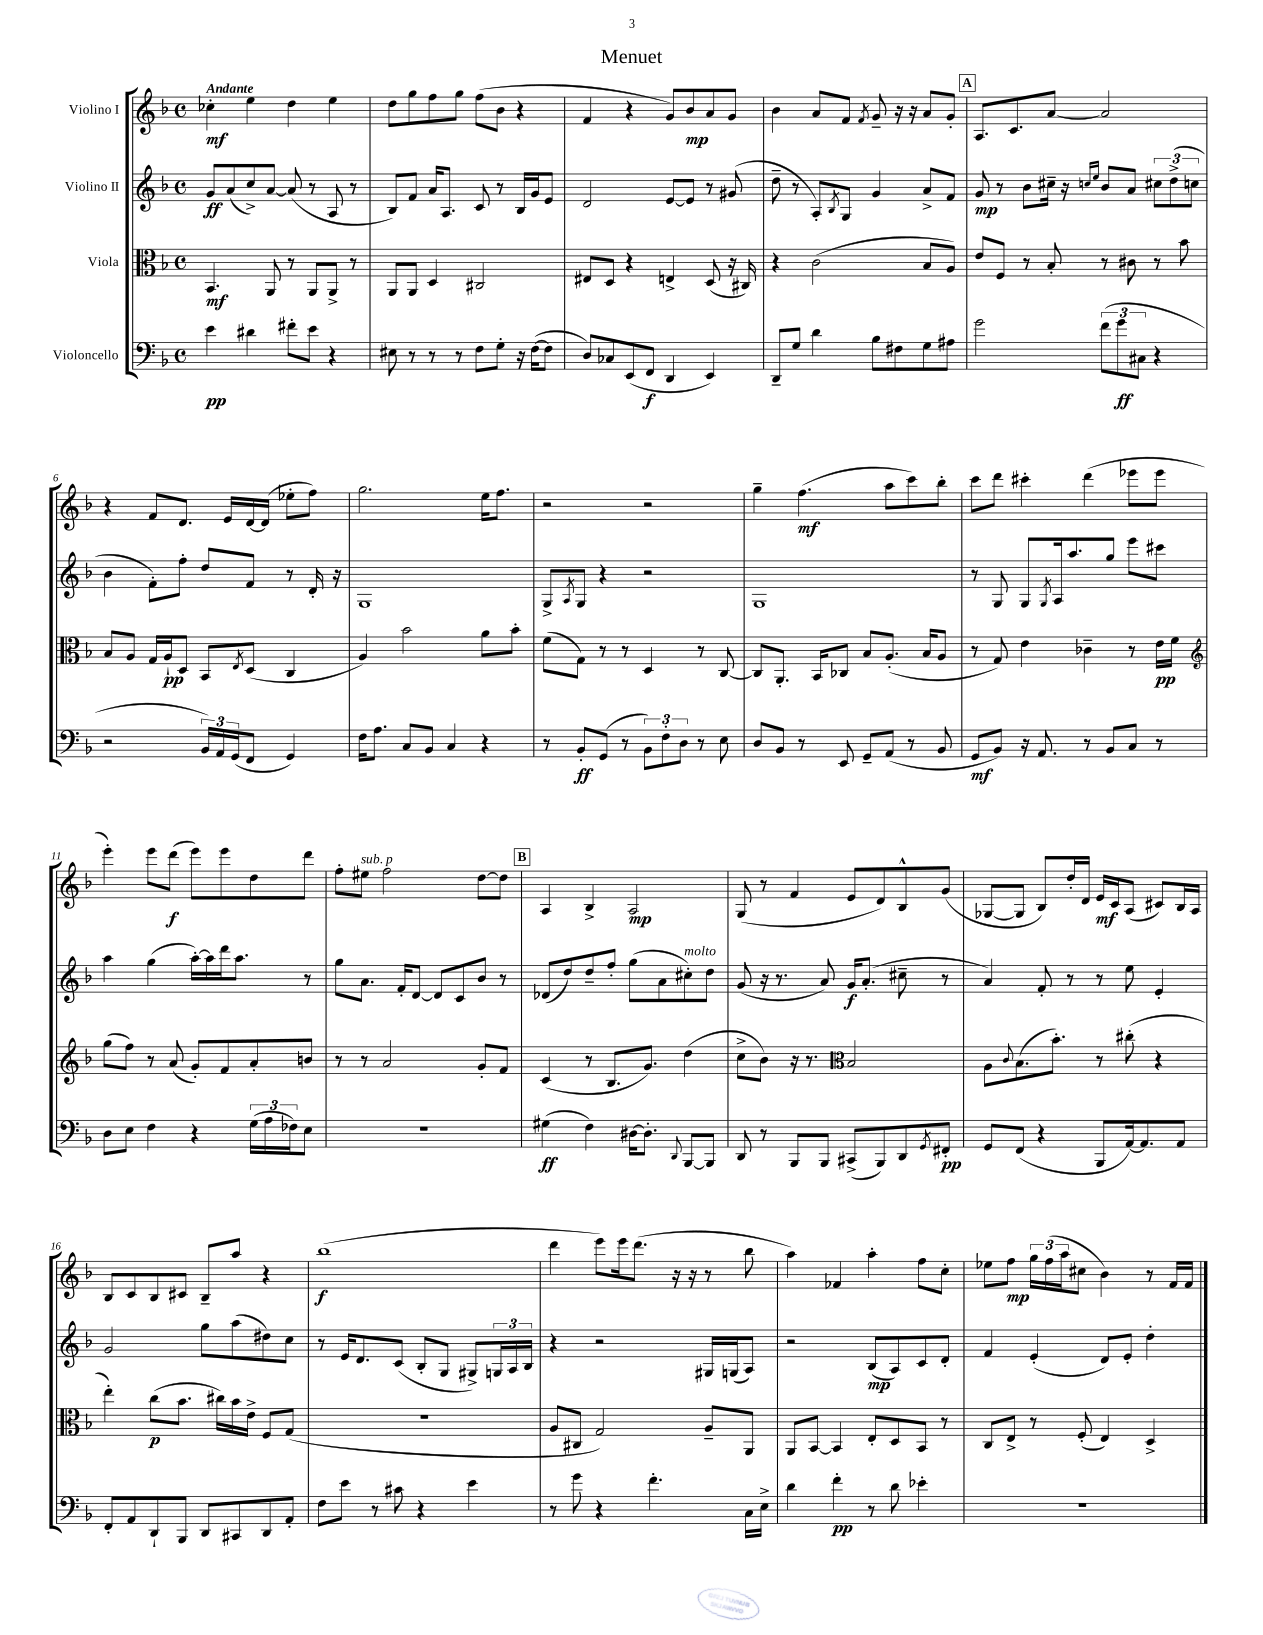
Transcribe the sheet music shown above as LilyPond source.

\header { title = "Menuet" }
<<
\new StaffGroup <<
\new Staff = "s0" \with { instrumentName = "Violino I" } {
    \clef treble \key f \major \defaultTimeSignature \time 4/4 \tempo "Andante"
    ces''4-.\mf e''4 d''4 e''4 |
    d''8 g''8 f''8 g''8 f''8( bes'8 r4 |
    f'4 r4 g'8) bes'8\mp a'8 g'8 |
    bes'4 a'8 f'8 \acciaccatura { f'8 } g'8-- r16 r16 a'8 g'8-. |
    \mark \markup { \box "A" } a8. c'8. a'8~ a'2 |
    r4 f'8 d'8. e'16 d'16~ d'16( ees''8-. f''8) |
    g''2. e''16 f''8. |
    r2 r2 |
    g''4-- f''4.\mf( a''8 c'''8) bes''8-. |
    c'''8 d'''8 cis'''4-. d'''4( ees'''8 ees'''8 |
    e'''4-.) e'''8 d'''8\f( e'''8) e'''8 d''8 d'''8 |
    f''8-. eis''8^\markup { \italic "sub. p" } f''2 d''8~ d''8 |
    \mark \markup { \box "B" } a4 bes4-> a2\mp |
    g8( r8 f'4 e'8 d'8) bes8-^ g'8( |
    ges8~ ges8 bes8) d''16-. d'16 e'16\mf c'16 a8( cis'8) bes16 a16 |
    bes8 c'8 bes8 cis'8 bes8-- a''8 r4 |
    bes''1\f( |
    d'''4 e'''8) e'''16 d'''8.( r16 r16 r8 bes''8 |
    a''4) fes'4 a''4-. f''8 c''8-. |
    ees''8 f''8\mp \tuplet 3/2 { g''16 f''16( a''16 } cis''8 bes'4) r8 f'16 f'16 \bar "|." |
}
\new Staff = "s1" \with { instrumentName = "Violino II" } {
    \clef treble \key f \major \defaultTimeSignature \time 4/4
    g'8\ff a'8( c''8->) a'8~ a'8( r8 a8 r8 |
    bes8) f'8 a'16 a8. c'8 r8 bes16 g'16 e'8 |
    d'2 e'8~ e'8 r8 gis'8( |
    d''8-- r8 a8-.) \acciaccatura { bes8 } g8 g'4 a'8-> f'8 |
    \mark \markup { \box "A" } g'8\mp r8 bes'8 cis''16-- r16 \grace { c''16 e''16 } bes'8 a'8 \tuplet 3/2 { cis''8 d''8->( c''8 } |
    bes'4 f'8-.) f''8-. d''8 f'8 r8 d'16-. r16 |
    g1 |
    g8-> \acciaccatura { a8 } g8 r4 r2 |
    g1 |
    r8 g8 g8 \acciaccatura { g8 } a16 a''8. g''8 e'''8 cis'''8 |
    a''4 g''4( a''16~-.) a''16 d'''16 a''8. r8 |
    g''8 a'8. f'16-. d'8~ d'8 c'8 bes'8 r8 |
    \mark \markup { \box "B" } des'8( d''8) d''8-- f''8-. g''8( a'8 cis''8-.^\markup { \italic "molto" }) d''8 |
    g'8( r16 r8. a'8) g'16\f a'8.-.( cis''8-- r8 |
    a'4) f'8-. r8 r8 e''8 e'4-. |
    g'2 g''8 a''8( dis''8) c''8 |
    r8 e'16 d'8. c'8( bes8-. g8 gis8->) \tuplet 3/2 { g16 a16 bes16 } |
    r4 r2 gis16 g16( a8) |
    r2 bes8\mp( a8) c'8 d'8-. |
    f'4 e'4-.( d'8) e'8-. d''4-. \bar "|." |
}
\new Staff = "s2" \with { instrumentName = "Viola" } {
    \clef alto \key f \major \defaultTimeSignature \time 4/4
    bes,4.\mf a,8 r8 a,8 a,8-> r8 |
    a,8 a,8 d4 cis2 |
    eis8 d8 r4 e4-> d8( r16 cis16) |
    r4 c'2( bes8 a8) |
    \mark \markup { \box "A" } e'8 f8 r8 bes8-. r8 cis'8 r8 bes'8 |
    bes8 a8 g16 a16-!\pp d8 bes,8 \acciaccatura { e8 } d8( c4 |
    a4) bes'2 a'8 bes'8-. |
    f'8( g8) r8 r8 d4 r8 c8~ |
    c8 a,8.-. bes,16 ces8 bes8 a8.-.( bes16 a8 |
    r8 g8) e'4 ces'4-- r8 e'16\pp f'16 |
    \clef treble g''8( f''8) r8 a'8( g'8-.) f'8 a'8-. b'8 |
    r8 r8 a'2 g'8-. f'8 |
    \mark \markup { \box "B" } c'4( r8 bes8. g'8.) d''4( |
    c''8-> bes'8) r16 r8. \clef alto bes2 |
    a8 \appoggiatura { c'8 } bes8.( bes'8.-.) r8 cis''8-.( r4 |
    e''4-.) c''8\p( bes'8. cis''16) bes'16 e'16-> f8 g8( |
    r1 |
    a8 cis8 g2) a8-- a,8 |
    a,8 bes,8~ bes,4 e8-. d8 bes,8 r8 |
    c8 e8-> r8 f8-.( e4) d4-> \bar "|." |
}
\new Staff = "s3" \with { instrumentName = "Violoncello" } {
    \clef bass \key f \major \defaultTimeSignature \time 4/4
    e'4\pp dis'4 fis'8-. e'8 r4 |
    eis8 r8 r8 r8 f8 g8-. r16 f16~( f8 |
    d8) ces8 e,8( f,8\f d,4 e,4) |
    d,8-- g8 d'4 bes8 fis8 g8 ais8 |
    \mark \markup { \box "A" } g'2 \tuplet 3/2 { f'8( g'8\ff cis8 } r4 |
    r2 \tuplet 3/2 { bes,16) a,16 g,16( } f,8 g,4) |
    f16 a8. c8 bes,8 c4 r4 |
    r8 bes,8-.\ff g,8( r8 \tuplet 3/2 { bes,8) f8-. d8 } r8 e8 |
    d8 bes,8 r8 e,8 g,8-- a,8( r8 bes,8 |
    g,8\mf bes,8) r16 a,8. r8 bes,8 c8 r8 |
    d8 e8 f4 r4 \tuplet 3/2 { g16( a16 fes16) } e8 |
    R1 |
    \mark \markup { \box "B" } gis4\ff( f4) dis16~ dis8.-. \appoggiatura { d,8 } bes,,8~ bes,,8 |
    d,8 r8 bes,,8 bes,,8 cis,8->( bes,,8) d,8 \acciaccatura { g,8 } fis,8-.\pp |
    g,8 f,8( r4 bes,,8 a,16~) a,8. a,8 |
    f,8-. a,8 d,8-! bes,,8 d,8 cis,8 d,8 a,8-. |
    f8 e'8 r8 cis'8 r4 e'4 |
    r8 g'8 r4 f'4.-. c16 e16-> |
    d'4 f'4-.\pp r8 d'8 ees'4-. |
    r1 \bar "|." |
}
>>
>>
